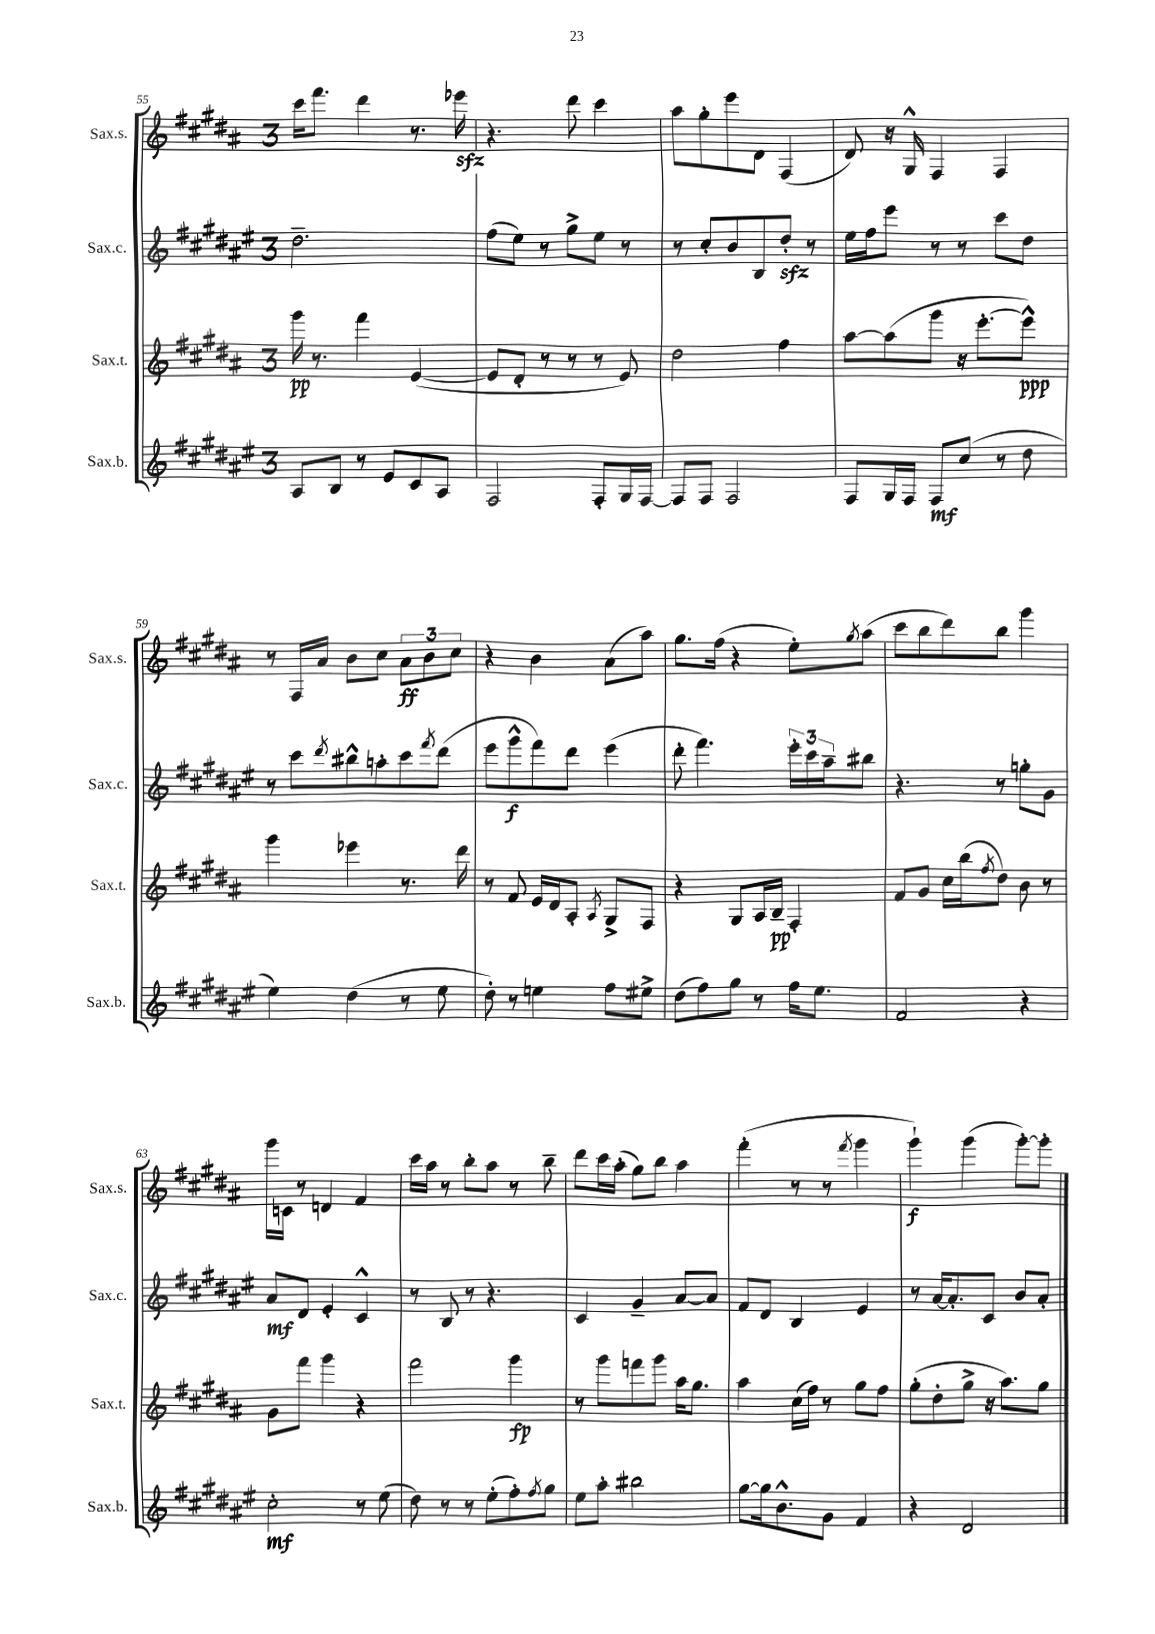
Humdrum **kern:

**kern	**kern	**kern	**kern
*staff4	*staff3	*staff2	*staff1
*clefG2	*clefG2	*clefG2	*clefG2
*k[f#c#g#d#a#e#]	*k[f#c#g#d#a#]	*k[f#c#g#d#a#e#]	*k[f#c#g#d#a#]
*M3/4	*M3/4	*M3/4	*M3/4
8A#	16ggg#	2.dd#~	16ccc#
.	8.r	.	8.fff#
8B	.	.	.
8r	4fff#	.	4ddd#
8e#	.	.	.
8c#	([4e	.	8.r
8A#	.	.	.
.	.	.	16eee-
=	=	=	=
2F#	8e]	(8ff#	4.r
.	8d#'	8ee#)	.
.	8r	8r	.
.	8r	8gg#^	8ddd#
8F#'	8r	8ee#	4ccc#
16G#	8e)	8r	.
[16F#	.	.	.
=	=	=	=
8F#]	2dd#	8r	8aa#
8F#	.	8cc#'	8gg#'
2F#	.	8b	8eee
.	.	8B	8d#
.	4ff#	8dd#'	(4F#
.	.	8r	.
=	=	=	=
8F#	[8aa#	16ee#	8d#)
.	.	16ff#	.
16G#	(8aa#]	8eee#	16r
16F#	.	.	16G#^^
8F#	8ggg#	8r	4F#
(8cc#	16r	8r	.
.	[8.eee'	.	.
8r	.	8ccc#	4F#
8dd#	8eee^^])	8dd#	.
=	=	=	=
4ee#)	4ggg#	8r	8r
.	.	8ccc#	16F#
.	.	.	16a#
.	.	8qddd#	.
(4dd#	4eee-	8bb#^^	8b
.	.	8aa'	8cc#
8r	8.r	8ccc#	12a#
.	.	.	12b
.	.	8qfff#	.
8ee#	.	(8ddd#	.
.	.	.	12cc#
.	16ddd#	.	.
=	=	=	=
8dd#')	8r	8eee#	4r
8r	8f#	8ggg#^^	.
4ee	16e	8fff#)	4b
.	16d#	.	.
.	8A#'	8ddd#	.
.	8qA#	.	.
8ff#	8G#^	(4eee#	(8a#
8ee#^	8F#	.	8aa#)
=	=	=	=
(8dd#	4r	8ddd#'	8.gg#
8ff#)	.	4.fff#)	.
.	.	.	(16ff#
8gg#	8G#	.	4r
8r	16A#	.	.
.	16B~	.	.
16ff#	4F#'	24eee#'	8ee')
.	.	24ccc#	.
8.ee#	.	.	.
.	.	24aa#~	.
.	.	.	8qgg#
.	.	8bb#	(8aa#
=	=	=	=
2f#	8f#	4.r	8ccc#
.	8g#	.	8bb
.	16cc#	.	8ddd#)
.	(16bb	.	.
.	8qff#	.	.
.	8dd#)	8r	8bb
4r	8b	8gg'	4ggg#
.	8r	8g#	.
=	=	=	=
2cc#'	8g#	8a#	16ggg#
.	.	.	16c
.	8fff#	8d#	8r
.	4ggg#	4e#'	4d
8r	4r	4c#^^	4f#
(8ee#	.	.	.
=	=	=	=
8dd#)	2fff#	8r	16ccc#
.	.	.	16aa#
8r	.	8B	8r
8r	.	8r	8bb'
(8ee#'	.	4.r	8aa#
8ff#')	4ggg#	.	8r
8qff#	.	.	.
8gg#	.	.	8bb~
=	=	=	=
8ee#	8r	4c#	8ddd#
8aa#'	8ggg#	.	16ccc#
.	.	.	(16aa#'
2bb#	8fff	4g#~	8gg#)
.	8ggg#	.	8bb
.	16aa#	[8a#	4aa#
.	8.gg#	.	.
.	.	8a#]	.
=	=	=	=
[8gg#	4aa#	8f#	(4fff#'
16gg#]	.	8d#	.
8.b^^	.	.	.
.	(16cc#	4B	8r
.	16ff#)	.	.
8g#	8r	.	8r
.	.	.	8qfff#
4f#	8gg#	4e#	4ggg#
.	8ff#	.	.
=	=	=	=
4r	(8gg#'	8r	4ggg#`)
.	8dd#'	[16a#	.
.	.	8.a#']	.
2d#	8gg#^	.	(4ggg#
.	16r	8c#	.
.	8.aa#)	.	.
.	.	8b	[8ggg#')
.	8gg#	8a#'	8ggg#']
==	==	==	==
*-	*-	*-	*-
